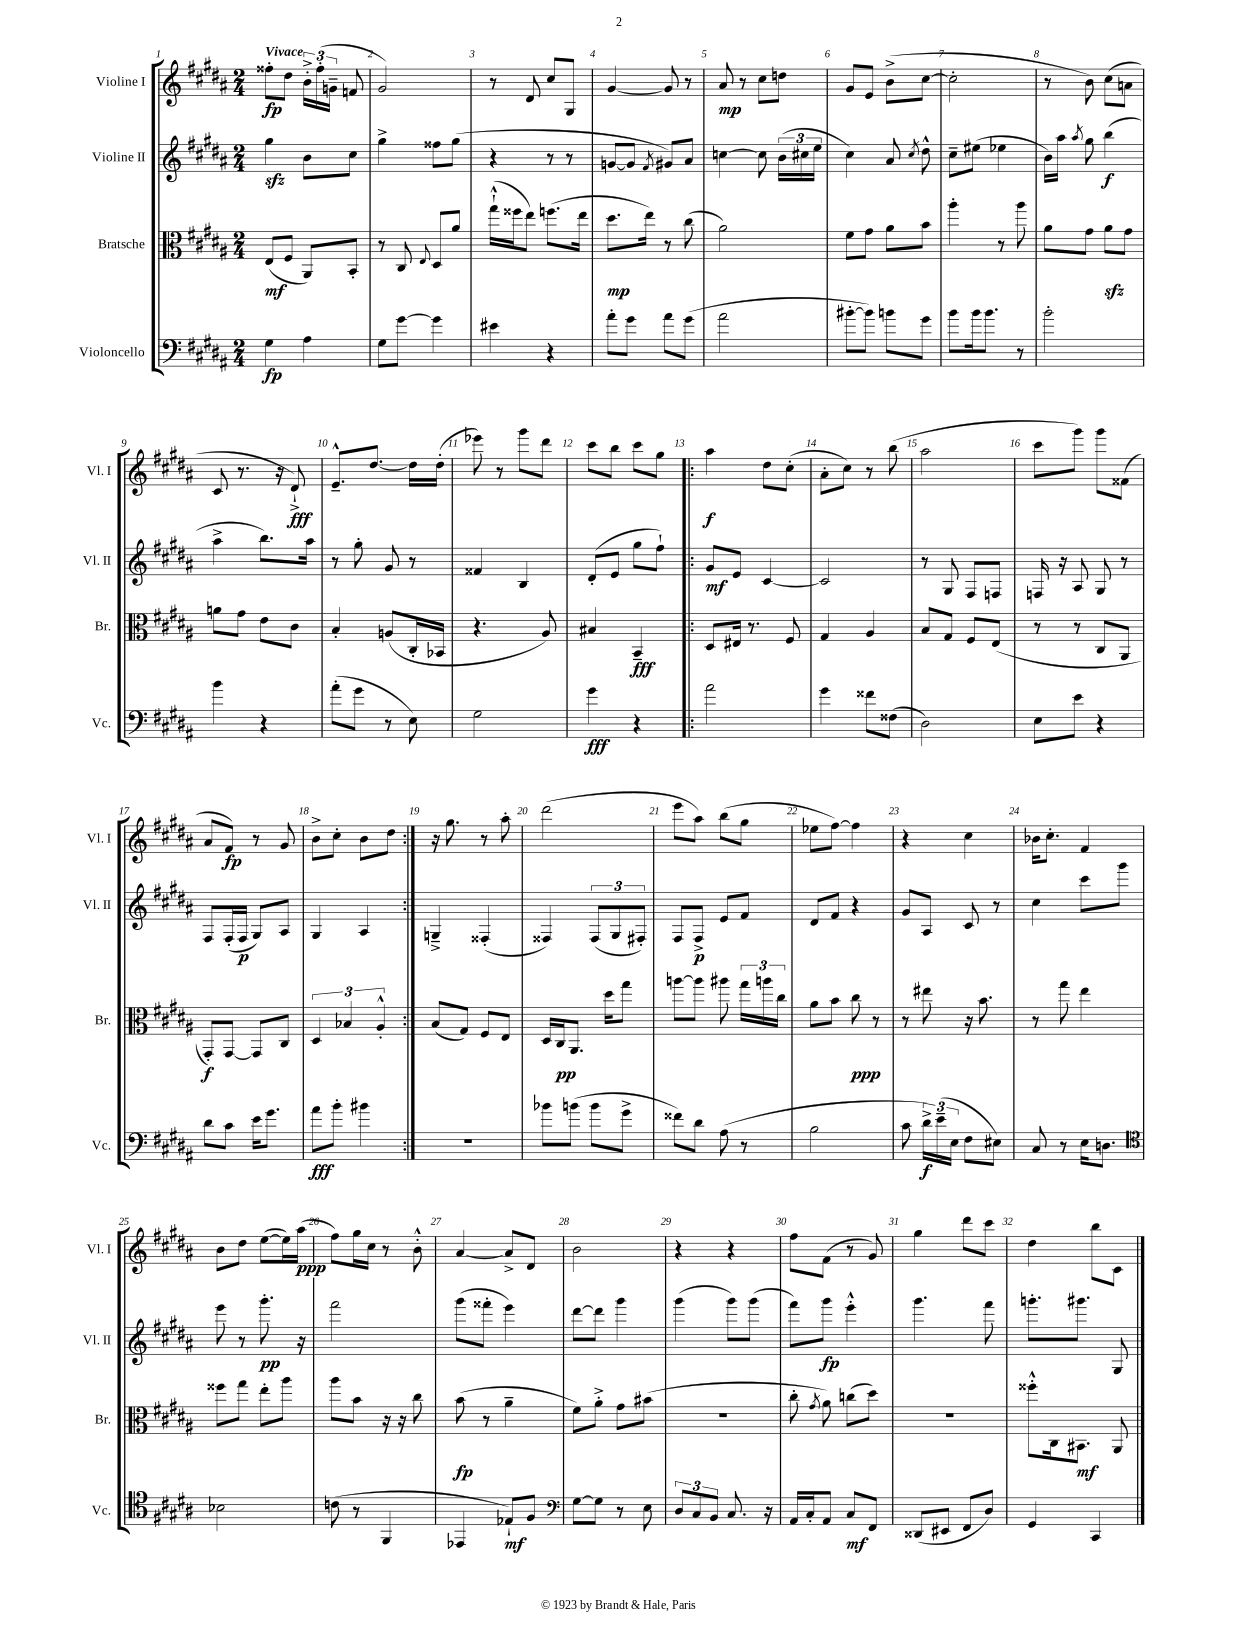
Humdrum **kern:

**kern	**kern	**kern	**kern
*staff4	*staff3	*staff2	*staff1
*clefF4	*clefC3	*clefG2	*clefG2
*k[f#c#g#d#a#]	*k[f#c#g#d#a#]	*k[f#c#g#d#a#]	*k[f#c#g#d#a#]
*M2/4	*M2/4	*M2/4	*M2/4
4G#	(8E	4gg#	8ff##'
.	8F#	.	8dd#
4A#	8AA#)	8b	24b'^
.	.	.	(24ff##'
.	.	.	24g~
.	8BB'	8cc#	8f
=	=	=	=
8G#	8r	4gg#^	2g#)
[8g#	8C#	.	.
.	8qqE	.	.
4g#]	8D#	8ff##	.
.	8a#	(8gg#	.
=	=	=	=
4e#	(16gg#`^^	4r	8r
.	16ff##	.	.
.	8ee)	.	8d#
4r	(8.ff	8r	8cc#
.	.	8r	8G#
.	16ee	.	.
=	=	=	=
8a#'	8.dd#	[8g	[4g#
8g#	.	8g]	.
.	16ee)	.	.
.	.	8qf#	.
8a#	8r	8g#)	8g#]
(8g#	(8cc#	8a#	8r
=	=	=	=
2a#	2a#)	[4cc	8a#
.	.	.	8r
.	.	8cc]	8cc#
.	.	(24b	8dd
.	.	24cc#	.
.	.	24ee	.
=	=	=	=
[8b#'	8f#	4cc#)	8g#
8b#])	8g#	.	8e
8b	8a#	8a#	(8b^
.	.	8qcc#	.
8g#	8b	8dd#^^	[8cc#
=	=	=	=
8b	4aa#'	8cc#~	2cc#']
16b	.	(8ee#	.
8.b	.	.	.
.	8r	4ee-	.
8r	8aa#	.	.
=	=	=	=
2b'	8a#	16b)	8r
.	.	16aa#	.
.	.	8qaa#	.
.	8g#	8gg#	8b)
.	8a#	(4bb	(8cc#
.	8g#	.	8a
=	=	=	=
4b	8a	4aa#^	8c#
.	8g#	.	8.r
4r	8e	8.bb)	.
.	.	.	16r
.	8c#	.	8d#`^)
.	.	16aa#	.
=	=	=	=
(8a#'	4B'	8r	8.e~^^
8g#	.	8gg#'	.
.	.	.	[8.dd#
8r	(8A	8g#	.
8E)	16C#'	8r	16dd#]
.	16BB-	.	(16dd#'
=	=	=	=
2G#	4.r	4f##	8eee-)
.	.	.	8r
.	.	4B	8ggg#
.	8A#)	.	8ddd#
=	=	=	=
4g#	4B#	(8d#'	8ccc#
.	.	8e	8bb
4r	4BB~	8gg#	8ccc#
.	.	8ff#`)	8gg#
=!|:	=!|:	=!|:	=!|:
2a#	8D#	8g#	4aa#
.	16E#	8e	.
.	8.r	.	.
.	.	[4c#	8dd#
.	8F#	.	(8cc#'
=	=	=	=
4g#	4G#	2c#]	8a#'
.	.	.	8cc#)
8f##	4A#	.	8r
(8F##	.	.	(8bb
=	=	=	=
2D#)	8B	8r	2aa#
.	8G#	8G#	.
.	8F#	8F#	.
.	(8E	8F	.
=	=	=	=
8E	8r	16F	8ccc#
.	.	16r	.
8e	8r	8A#	8ggg#)
4r	8C#	8G#	8ggg#
.	8AA#	8r	(8f##
=	=	=	=
8d#	8GG#')	8F#	8a#
8c#	[8GG#	(16F#'	8f#)
.	.	16F#	.
16e	8GG#]	8G#)	8r
8.g#	.	.	.
.	8C#	8A#	8g#
=	=	=	=
8a#	6D#	4G#	8b^
8b'	.	.	8cc#'
.	6B-	.	.
4b#	.	4A#	8b
.	6A#'^^	.	.
.	.	.	8dd#
=:|!	=:|!	=:|!	=:|!
2r	(8B	4G~^	16r
.	.	.	8.gg#
.	8G#)	.	.
.	8F#	(4F##'	8r
.	8E	.	8aa#'
=	=	=	=
8b-	16D#	4F##)	(2ddd#
.	16C#	.	.
(8b	8.AA#	.	.
8b	.	(12F##	.
.	16dd#	.	.
.	.	12G#	.
8g#^	8gg#	.	.
.	.	12F#')	.
=	=	=	=
8f##)	[8aa	8F#	8eee
8d#	8aa]	8F#^	8aa#)
(8A#	8aa#	8e	(8bb
8r	24gg#	8f#	8gg#
.	24aa	.	.
.	24cc#	.	.
=	=	=	=
2B	8a#	8d#	8ee-
.	8b	8f#	[8ff#)
.	8cc#	4r	4ff#]
.	8r	.	.
=	=	=	=
8c#	8r	8g#	4r
24d#^)	8ee#	8A#	.
(24e~	.	.	.
24E	.	.	.
8F#	16r	8c#	4cc#
.	8.b	.	.
8E#)	.	8r	.
=	=	=	=
8C#	8r	4cc#	16b-
.	.	.	8.cc#'
8r	8gg#	.	.
16E	4ee	8ccc#	4f#
8.D	.	.	.
.	.	8ggg#	.
=	=	=	=
*clefC4	*	*	*
2B-	8ff##	8eee	8b
.	8gg#	8r	8dd#
.	8ee'	8.ggg#'	([8ee
.	8aa#	.	16ee])
.	.	16r	(16aa#
=	=	=	=
(8c	8aa#	2fff#	8ff#)
8r	8b	.	16gg#
.	.	.	16cc#
4FF#	16r	.	8r
.	16r	.	.
.	8cc#	.	8b'^^
=	=	=	=
4EE-	(8b	(8ggg#	[4a#
.	8r	8fff##'	.
8E-`)	4a#~	4eee)	8a#^]
8F#	.	.	8d#
=	=	=	=
*clefF4	*	*	*
[8G#	8f#)	[8ddd#	2b
8G#]	8a#'^	8ddd#]	.
8r	8g#	4ggg#	.
8E	(8b#	.	.
=	=	=	=
12D#	2r	(4ggg#	4r
12C#	.	.	.
12BB	.	.	.
8.C#	.	8ggg#)	4r
.	.	(8ggg#	.
16r	.	.	.
=	=	=	=
16AA#	8cc#'	8fff#)	8ff#
16C#'	.	.	.
.	8qg#	.	.
8AA#	8a#)	8ggg#	(8f#
8C#	(8cc	4eee'^^	8r
8FF#	8dd#)	.	8g#)
=	=	=	=
(8DD##	2r	4.ggg#	4gg#
8EE#	.	.	.
8FF#	.	.	8ddd#
8D#)	.	8fff#	8ccc#
=	=	=	=
4GG#	8ff##'^^	8.ggg'	4dd#
.	16C#	.	.
.	8.BB#	8.ggg#	.
4CC#	.	.	8bb
.	8AA#	8G#	8c#
==	==	==	==
*-	*-	*-	*-
